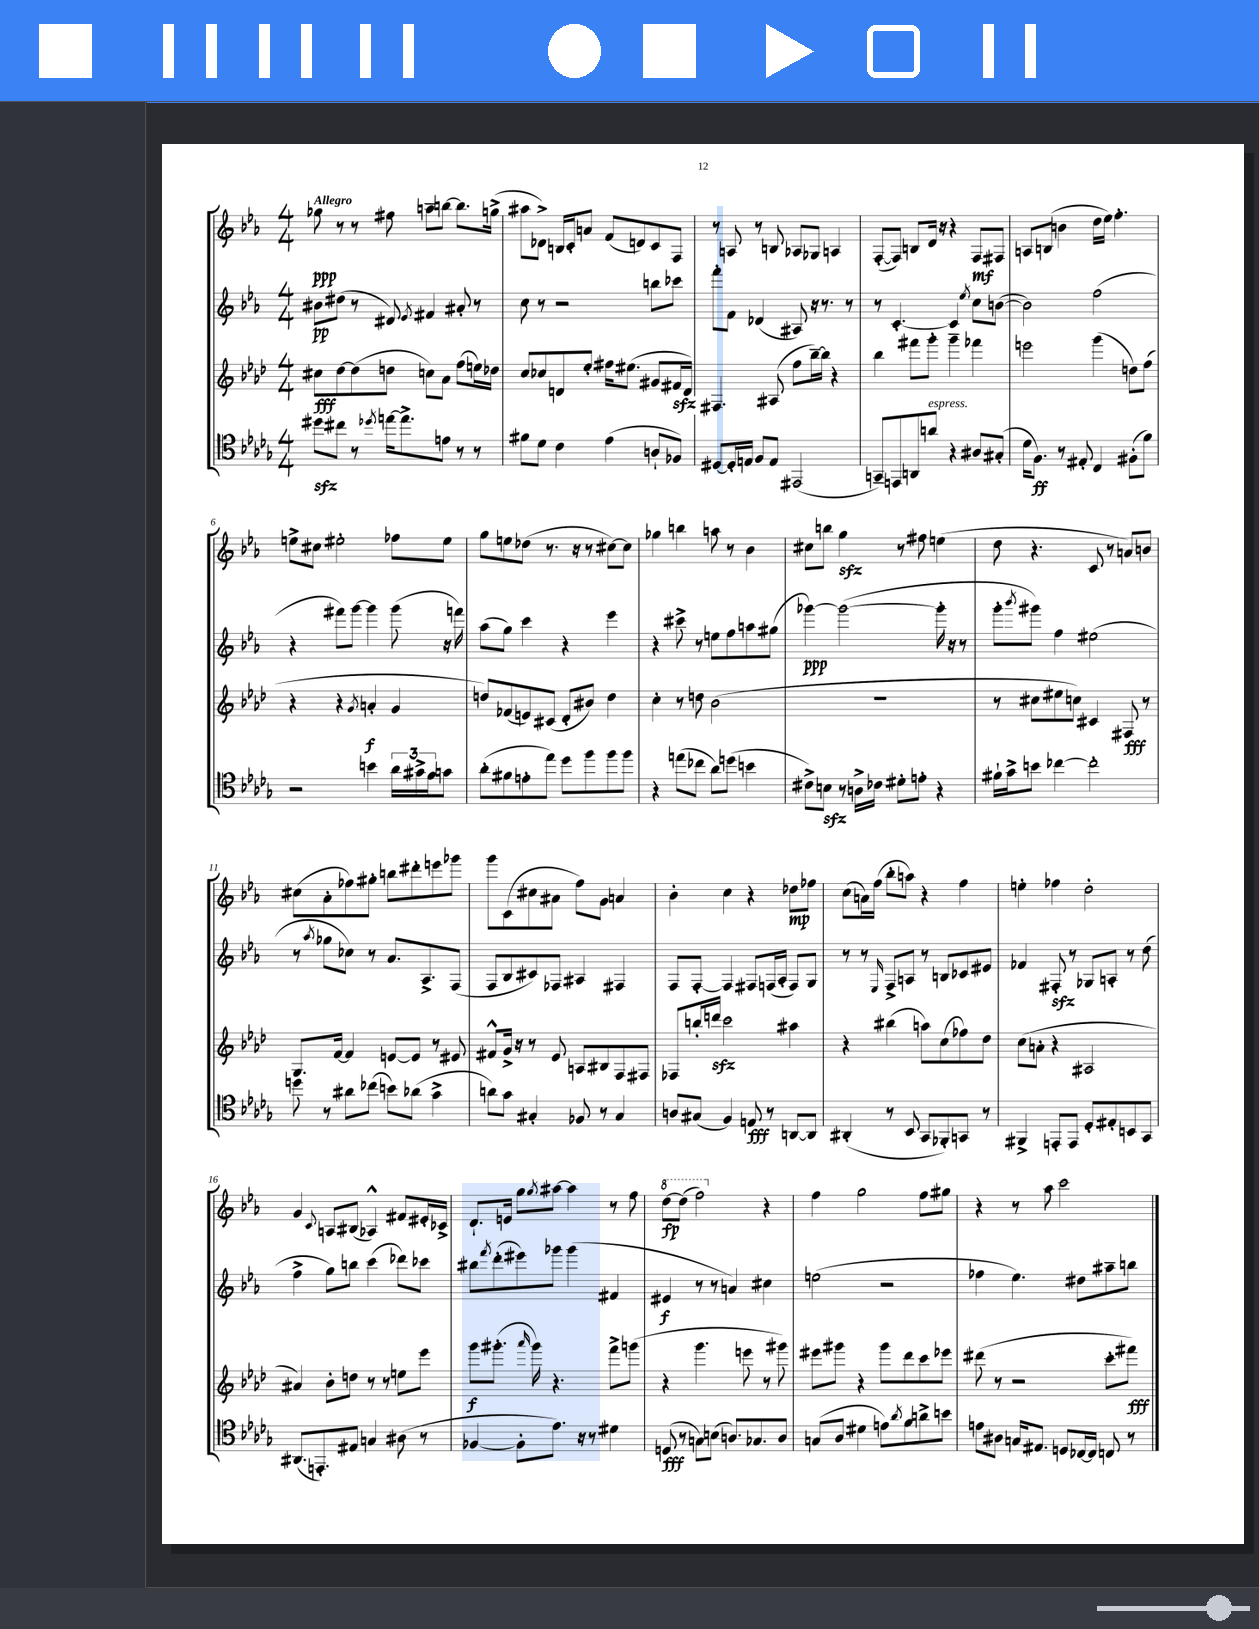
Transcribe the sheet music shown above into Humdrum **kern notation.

**kern	**kern	**kern	**kern
*staff4	*staff3	*staff2	*staff1
*clefC4	*clefG2	*clefG2	*clefG2
*k[b-e-a-d-g-]	*k[b-e-a-d-]	*k[b-e-a-]	*k[b-e-a-]
*M4/4	*M4/4	*M4/4	*M4/4
8dd#	8cc#	8b#	8gg-
8cc#	[8dd-	(8dd#	8r
8r	(8dd-]	8r	8r
8qdd-	.	.	.
[16ee	8dd	8d#)	8ff#
8.ee^]	.	.	.
.	.	8qe-	.
.	8cc)	4f#	8aa~
8e	8a-	.	[8bb
8r	(8ff	8a#'	8.bb]
8r	16ee)	8r	.
.	16dd-	.	(16gg^
=	=	=	=
8f#	8cc	8cc	8aa#
8d-	8cc-	8r	8d-^)
4c	8d	2r	16B
.	.	.	16c'
.	8ee-'	.	8a
(4e-	16ff#	.	(8f
.	(8.ee#	.	.
.	.	.	8d)
8A`	8g#	8bb	8c
8F-)	16f#	8ccc-	8F
.	16d)	.	.
=	=	=	=
[8D#	4.F#	8fff'	8r
16D#']	.	8f	8A
16E	.	.	.
8F	.	(4d-	8r
8E	(8A#	.	8B
(2EE#	8ff	8A#)	8A-
.	[16bb-~)	16r	8G-
.	16bb-]	8.r	.
.	4r	.	4A
.	.	8r	.
=	=	=	=
8GG~)	4bb-	8r	([8F'
8EE	.	[4.c'	8F])
8AA	8fff#	.	8B
8a	8ggg'	.	16d
.	.	.	16r
4r	4ggg~	4c]	4r
.	.	8qee-	.
8A#	4fff-	8cc	8F
(8G#'	.	([8b	8F#
=	=	=	=
16d-	2eee	2b])	8A
8.F)	.	.	.
.	.	.	(8B
8r	.	.	4b
8E#'	.	.	.
4C	(4ggg	(2ff	16dd
.	.	.	16ee-)
.	.	.	4.ff'
(8F#'	8dd)	.	.
8f)	(8ff	.	.
=	=	=	=
2r	4r	4r	8ee^
.	.	.	8cc#
.	4r	8fff#)	2ee#'
.	.	[8ggg	.
.	8qg	.	.
4b	4a'	4ggg]	.
24a-	4g	(8ggg	8ff-
24g#^	.	.	.
24f	.	.	.
8g	.	16r	8ee#
.	.	16fff)	.
=	=	=	=
(8a-'	8dd)	(8aa-	8gg
8f#	(8f-	8gg)	8ee
8e'	8e)	4ccc	(8dd-
8ee-)	(8c#	.	8.r
8dd-	8d-'	4r	.
.	.	.	16r
8ff	8b#)	.	8r
8ff	4dd	4eee-	[8cc#)
8ff	.	.	8cc#]
=	=	=	=
4r	4cc'	4r	4gg-
(8ee	8r	8ccc#^	4bb
8cc-	8dd	8r	.
8a-)	(2b-	8ee	8aa
(8dd	.	8ff	8r
4b	.	8aa	4b-
.	.	(8gg#	.
=	=	=	=
8c#^)	1r	[4ggg-)	8cc#
8B	.	.	8bb
8r	.	(2ggg-_	4gg
16A^	.	.	.
16c-	.	.	.
8d#'	.	.	8r
8e'	.	.	8ff#
4r	.	16ggg-']	(4ee
.	.	16r	.
.	.	8r	.
=	=	=	=
16f#`	8r	8ggg'	8dd
16g-^	.	.	.
.	.	8qbbb-	.
8b	8cc#	8ggg#)	4.r
[4cc-	8ee#	4ff	.
.	8cc)	.	.
2cc-']	4c#	(2ee#	8c
.	.	.	8r
.	8F#	.	8a)
.	8r	.	8b
=	=	=	=
8dd	8.G	8r	(8cc#
.	.	8qaa-	.
8r	.	8gg-	8a-'
.	[16f	.	.
8a#	4f]	8cc-)	8ff-)
(8cc-	.	8r	8gg#'
8b)	[8e	8.a-	8bb
(8a-	8e]	.	8ddd#'
.	.	8.A-^	.
4g-^	8r	.	8eee
.	8e#	(8F	8ggg-
=	=	=	=
8a)	8f#^^	8F	8ggg
8g-	16g^	8B-	(8c
.	16r	.	.
4G#'	8r	8c#)	8cc#
.	8e-	8F-	8a#
8F-	8A	4A#	8ff)
8r	8B#	.	8g
4G#	8F	4F#	4a
.	8F#	.	.
=	=	=	=
8A	8F-	8F	4b-'
(8G#	16bb'	[8F'	.
.	16ddd	.	.
4F)	2ccc	4F]	4cc
8E	.	8F#	4r
8r	.	(16F	.
.	.	16A-'	.
[8AA	4aa#	8F)	8dd-
8AA]	.	8G	8ff-
=	=	=	=
(4AA#'	4r	8r	(8cc
.	.	8r	16a)
.	.	.	(16ff
.	.	16qqE-	.
8r	(4bb#	8F^	8bb-'
8BB-	.	8A	8aa)
8GG-	8aa)	8r	4r
8FF-')	(8cc	8B	.
8GG	8ff-)	8c-	4ff
8r	8dd-	8e#	.
=	=	=	=
4FF#^	(8cc	4f-	4ee'
.	8a'	.	.
8EE'	4r	8F#'	4ff-
8EE	.	8r	.
8D-'	2A#	8G-	2dd'
8E#'	.	8A'	.
8BB	.	8r	.
8GG-	.	(8dd	.
=	=	=	=
(8.AA#	4a#)	4ff^	4g
8.EE')	.	.	.
.	.	.	8qqc
.	8b-'	8gg)	8A
8E#	8dd	8bb	(8B#
4G	8r	(4ccc	4A-^^)
.	8r	.	.
(8A#	8ee	8ddd-)	8f#
8r	8eee-	8ccc-	16e#'
.	.	.	16c-^
=	=	=	=
[4F-	8ggg	8bb#	8.d`
.	.	8qfff	.
.	(8.ggg#'	(8ddd'	.
.	.	.	16e
8F-']	.	8eee#)	8gg
.	16qqaaa-	.	.
.	16ggg#)	.	.
.	.	.	8qgg
8.e-)	4.r	8ggg-	[8aa#
.	.	(4ggg-	4aa#]
16r	.	.	.
8r	.	.	.
4d#	8fff^	4f#	8r
.	(8ggg	.	8ff
=	=	=	=
(8D	4r	4e#	[8ddd
8r	.	.	(8ddd]
8G)	4.ggg	8r	2fff)
(8B	.	8r	.
8.A)	.	4a)	.
.	8eee	.	.
8.G-	.	.	.
.	8r	4cc#	4r
8A	8ggg#)	.	.
=	=	=	=
(8G	8eee#	(2ee	4ff
8A-	8ggg#	.	.
4d#	4r	.	2gg
8e)	8ggg#	2r	.
8qa-	.	.	.
8f	8ddd-	.	.
8a^	8ccc	.	8ff
8b	8eee-	.	8gg#
=	=	=	=
8e	(8ddd#	4ff-	4r
8A#	8r	.	.
16G	2r	4.ee-)	8r
8.E#	.	.	.
.	.	.	8aa-
8D	.	.	2ccc
[16C-	.	8dd#	.
16C-]	.	.	.
8C	8ccc'	8aa#~	.
8r	8fff#)	8bb	.
==	==	==	==
*-	*-	*-	*-
